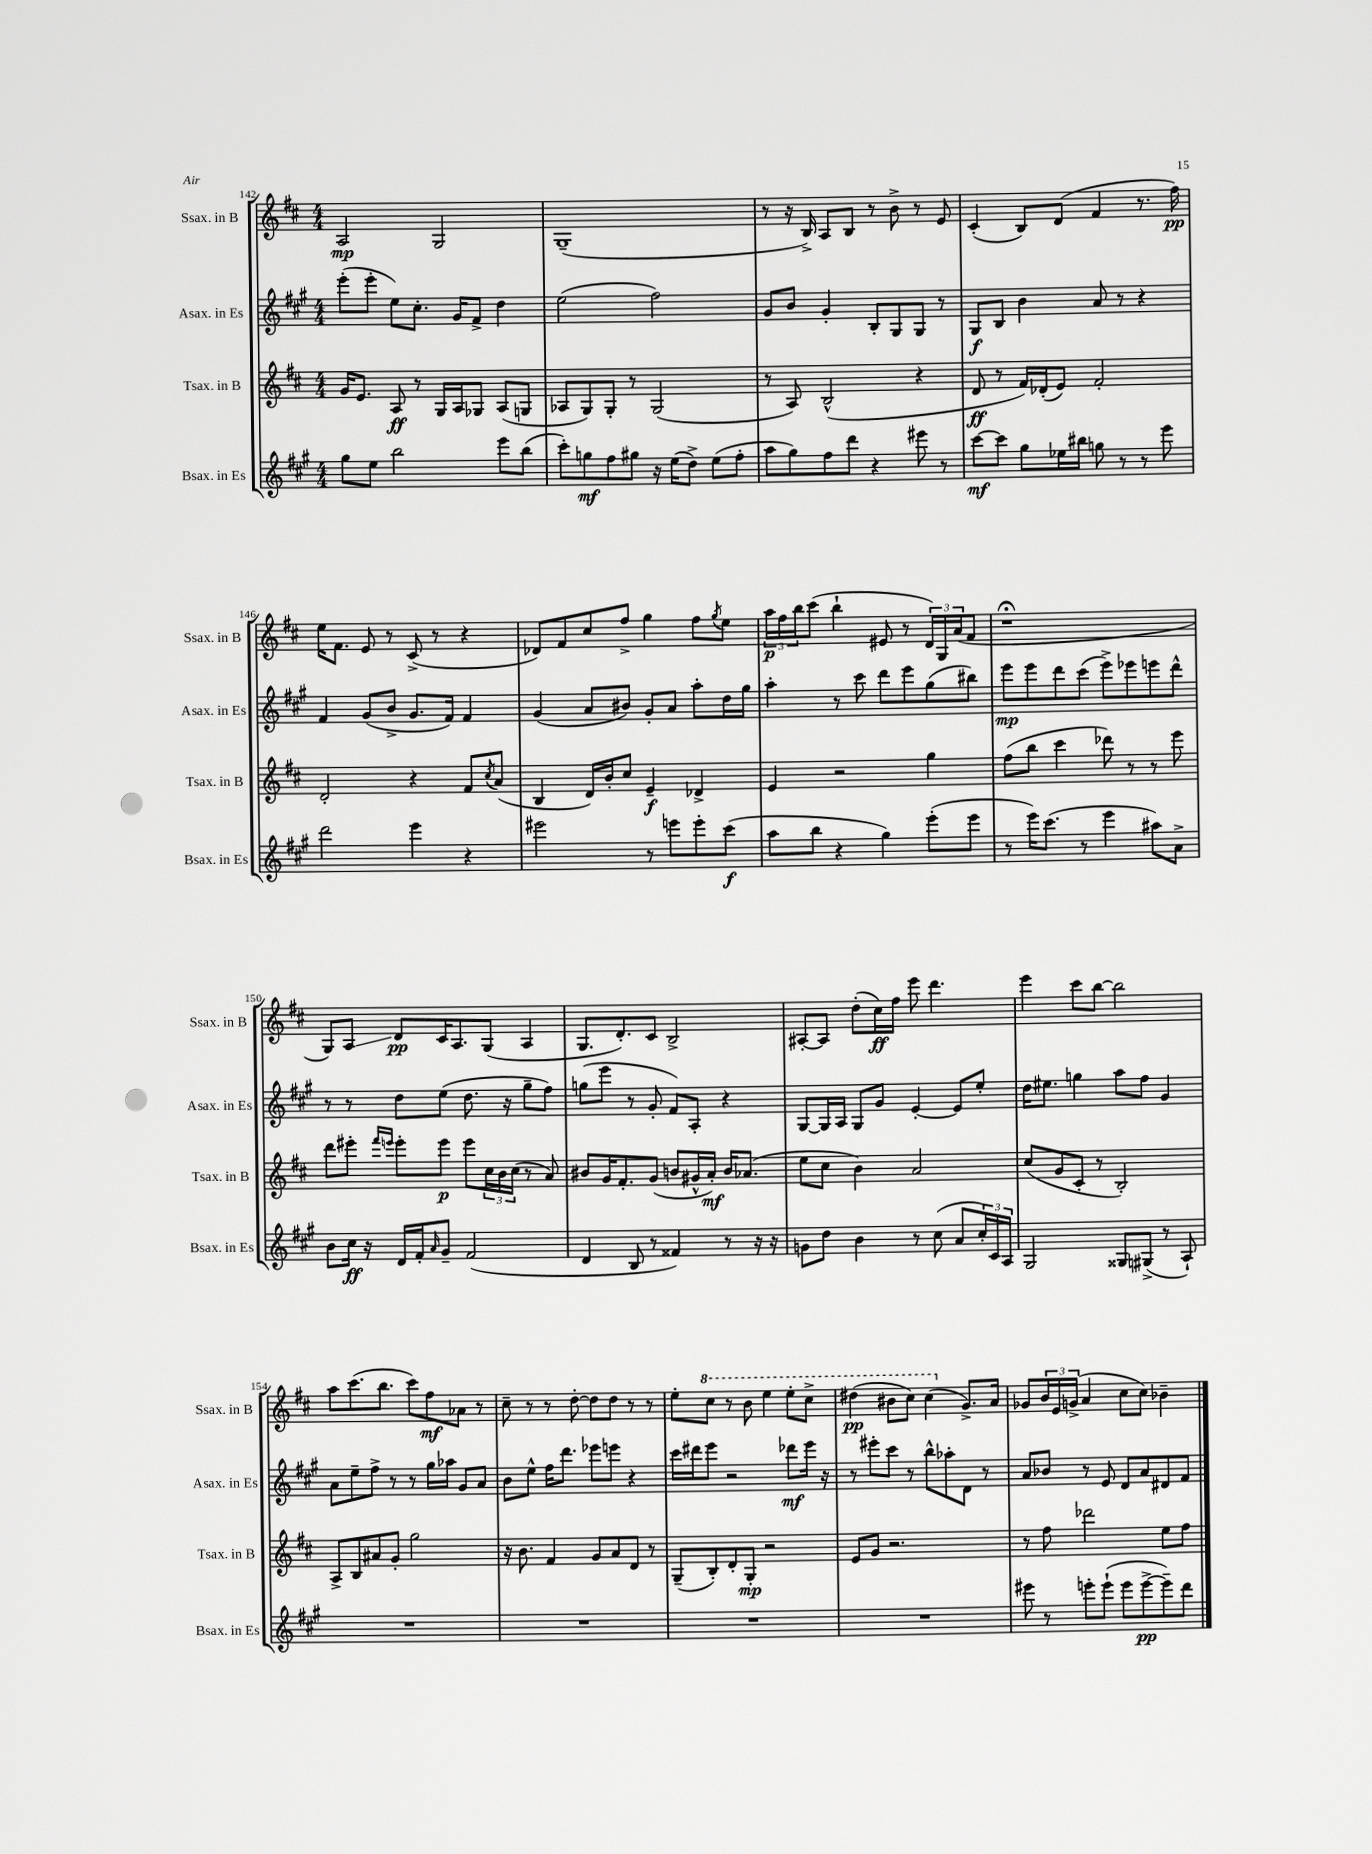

**kern	**kern	**kern	**kern
*staff4	*staff3	*staff2	*staff1
*clefG2	*clefG2	*clefG2	*clefG2
*k[f#c#g#]	*k[f#c#]	*k[f#c#g#]	*k[f#c#]
*M4/4	*M4/4	*M4/4	*M4/4
8gg#	16g	(8eee'	2A
.	8.e	.	.
8ee	.	8eee'	.
2bb	8A	8ee)	.
.	8r	8.cc#'	.
.	16G	.	2G
.	16A	16g#	.
.	8G-	8f#^	.
8eee	(8A	4dd	.
(8bb	8G	.	.
=	=	=	=
8ccc#')	8A-	(2ee	(1G~
8gg	8G)	.	.
8ff#	8G'	.	.
8gg#	8r	.	.
16r	(2G	2ff#)	.
(16ee	.	.	.
8dd^)	.	.	.
(8ee	.	.	.
8ff#'	.	.	.
=	=	=	=
8aa	8r	8g#	8r
8gg#)	8A)	8b	16r
.	.	.	16B^)
8ff#	(2B^^	4g#'	8A
8ddd	.	.	8B
4r	.	8B'	8r
.	.	8G#	8b^
8eee#	4r	8G#	8r
8r	.	8r	8e
=	=	=	=
[8ccc#	8d	8G#	(4c#'
8ccc#]	8r	8B	.
8gg#	16f#)	4b	8B)
.	(16d-'	.	.
16ee-	8e)	.	(8d
16bb#	.	.	.
8gg	2f#'	8a	4f#
8r	.	8r	.
8r	.	4r	8.r
8eee	.	.	.
.	.	.	16ff#)
=	=	=	=
2ddd	2d'	4f#	16ee
.	.	.	8.f#
.	.	(8g#	8e
.	.	8b^	8r
4eee	4r	8.g#	(8c#^
.	.	.	8r
.	.	16f#)	.
4r	8f#	4f#	4r
.	8qcc#	.	.
.	(8a	.	.
=	=	=	=
2eee#	4B	(4g#	8d-)
.	.	.	8f#
.	16d)	8a	8cc#
.	16b'	.	.
.	8cc#	8b#)	8ff#^
8r	4e~	8g#'	4gg
8eee	.	8a	.
8eee'	4d-^	8aa'	8ff#
.	.	.	8qgg
(8ccc#	.	16dd	8ee
.	.	16gg#	.
=	=	=	=
8aa	4e	4aa'	24aa
.	.	.	24ff#
.	.	.	24bb
8bb	.	.	(8ccc#
4r	2r	8r	4bb`
.	.	8ccc#	.
4gg#)	.	8ddd	8e#
.	.	8eee	8r
(8eee'	4gg	(8gg#	24d)
.	.	.	24G
.	.	.	(24a
8eee	.	8bb#)	8f#
=	=	=	=
8r	(8ff#	8eee	1r;
16eee)	8bb	8eee	.
(8.ccc#	.	.	.
.	4ccc#	8ddd	.
8r	.	(8ccc#	.
4eee	8ddd-)	8eee^)	.
.	8r	8eee-	.
8aa#)	8r	8eee	.
8a^	8eee	8ddd^^	.
=	=	=	=
8b	8ddd	8r	8G)
16cc#	8eee#'	8r	8A
16r	.	.	.
.	16qqfff#	.	.
.	16qqeee	.	.
16d	8eee'	8dd	8d
16f#'	.	.	.
16qqa	.	.	.
8g#~	8eee	(8ee	16c#
.	.	.	8.A
(2f#	8eee	8.dd	.
.	24cc#	.	(8G
.	24b	.	.
.	.	16r	.
.	(24cc#	.	.
.	8r	8gg#~	4A
.	8a)	8ff#)	.
=	=	=	=
4d	8b#	(8gg	8.G
.	16g	8eee	.
.	8.f#'	.	8.d')
8B	.	8r	.
8r	(8g	8g#'	8c#
4f##)	8b	8f#)	2B^
.	16g#^^	8A'	.
.	16a')	.	.
8r	16b	4r	.
.	(8.a-	.	.
16r	.	.	.
16r	.	.	.
=	=	=	=
8g	8ee	[8G#	[8A#'
8dd	8cc#	16G#]	8A#]
.	.	16A	.
4b	4b)	8G#	(8dd'
.	.	8g#	16cc#)
.	.	.	16ff#
8r	2a	[4e'	8eee
(8cc#	.	.	4.ddd
8a	.	8e]	.
24cc#')	.	8ee'	.
24c#	.	.	.
24A	.	.	.
=	=	=	=
2G#	(8cc#	16dd	4eee
.	.	8.ee#	.
.	8g	.	.
.	8c#'	4gg	8ccc#
.	8r	.	[8bb
8G##	2B')	8aa	2bb]
(8G#^	.	8ff#	.
8r	.	4g#	.
8A`)	.	.	.
=	=	=	=
1r	8A^	8a	8aa
.	8B	8ee~	(8.ccc#
.	8a#	8ff#^	.
.	.	.	8.bb
.	8g'	8r	.
.	2gg	8r	8ccc#)
.	.	16gg#	8ff#
.	.	16aa-	.
.	.	8g#	8a-
.	.	8a	8r
=	=	=	=
1r	16r	8b	8cc#~
.	8.b	.	.
.	.	8ee^^	8r
.	4f#	16ff#	8r
.	.	8.ddd	.
.	.	.	[8dd'
.	8g	8eee-	8dd]
.	8a	8eee	8dd
.	8d	4r	8r
.	8r	.	8r
=	=	=	=
1r	(8G~	16ccc#	8ee'
.	.	16ddd#	.
.	8B')	8eee	8ccc#
.	8d'	2r	8r
.	8G'	.	8bb
.	2r	.	4eee
.	.	8ddd-	8eee'
.	.	16eee	8ccc#^
.	.	16r	.
=	=	=	=
1r	8e	8r	(4ddd#
.	8g	8eee#'	.
.	2.r	8ccc#	8bb#
.	.	8r	8ccc#)
.	.	8bb^^	(4ccc#
.	.	8aa-'	.
.	.	8d	8.g^)
.	.	8r	.
.	.	.	16a
=	=	=	=
8eee#	8r	8a	8g-
8r	8ff#	8b-	24b
.	.	.	24e
.	.	.	(24g^
8eee'	2ddd-	8r	4a
(8eee`	.	8e	.
8eee	.	8d	8cc#
[8eee^	.	8a	8cc#)
8eee~])	8ee	8d#	4b-~
8ddd	8ff#	8f#	.
==	==	==	==
*-	*-	*-	*-
